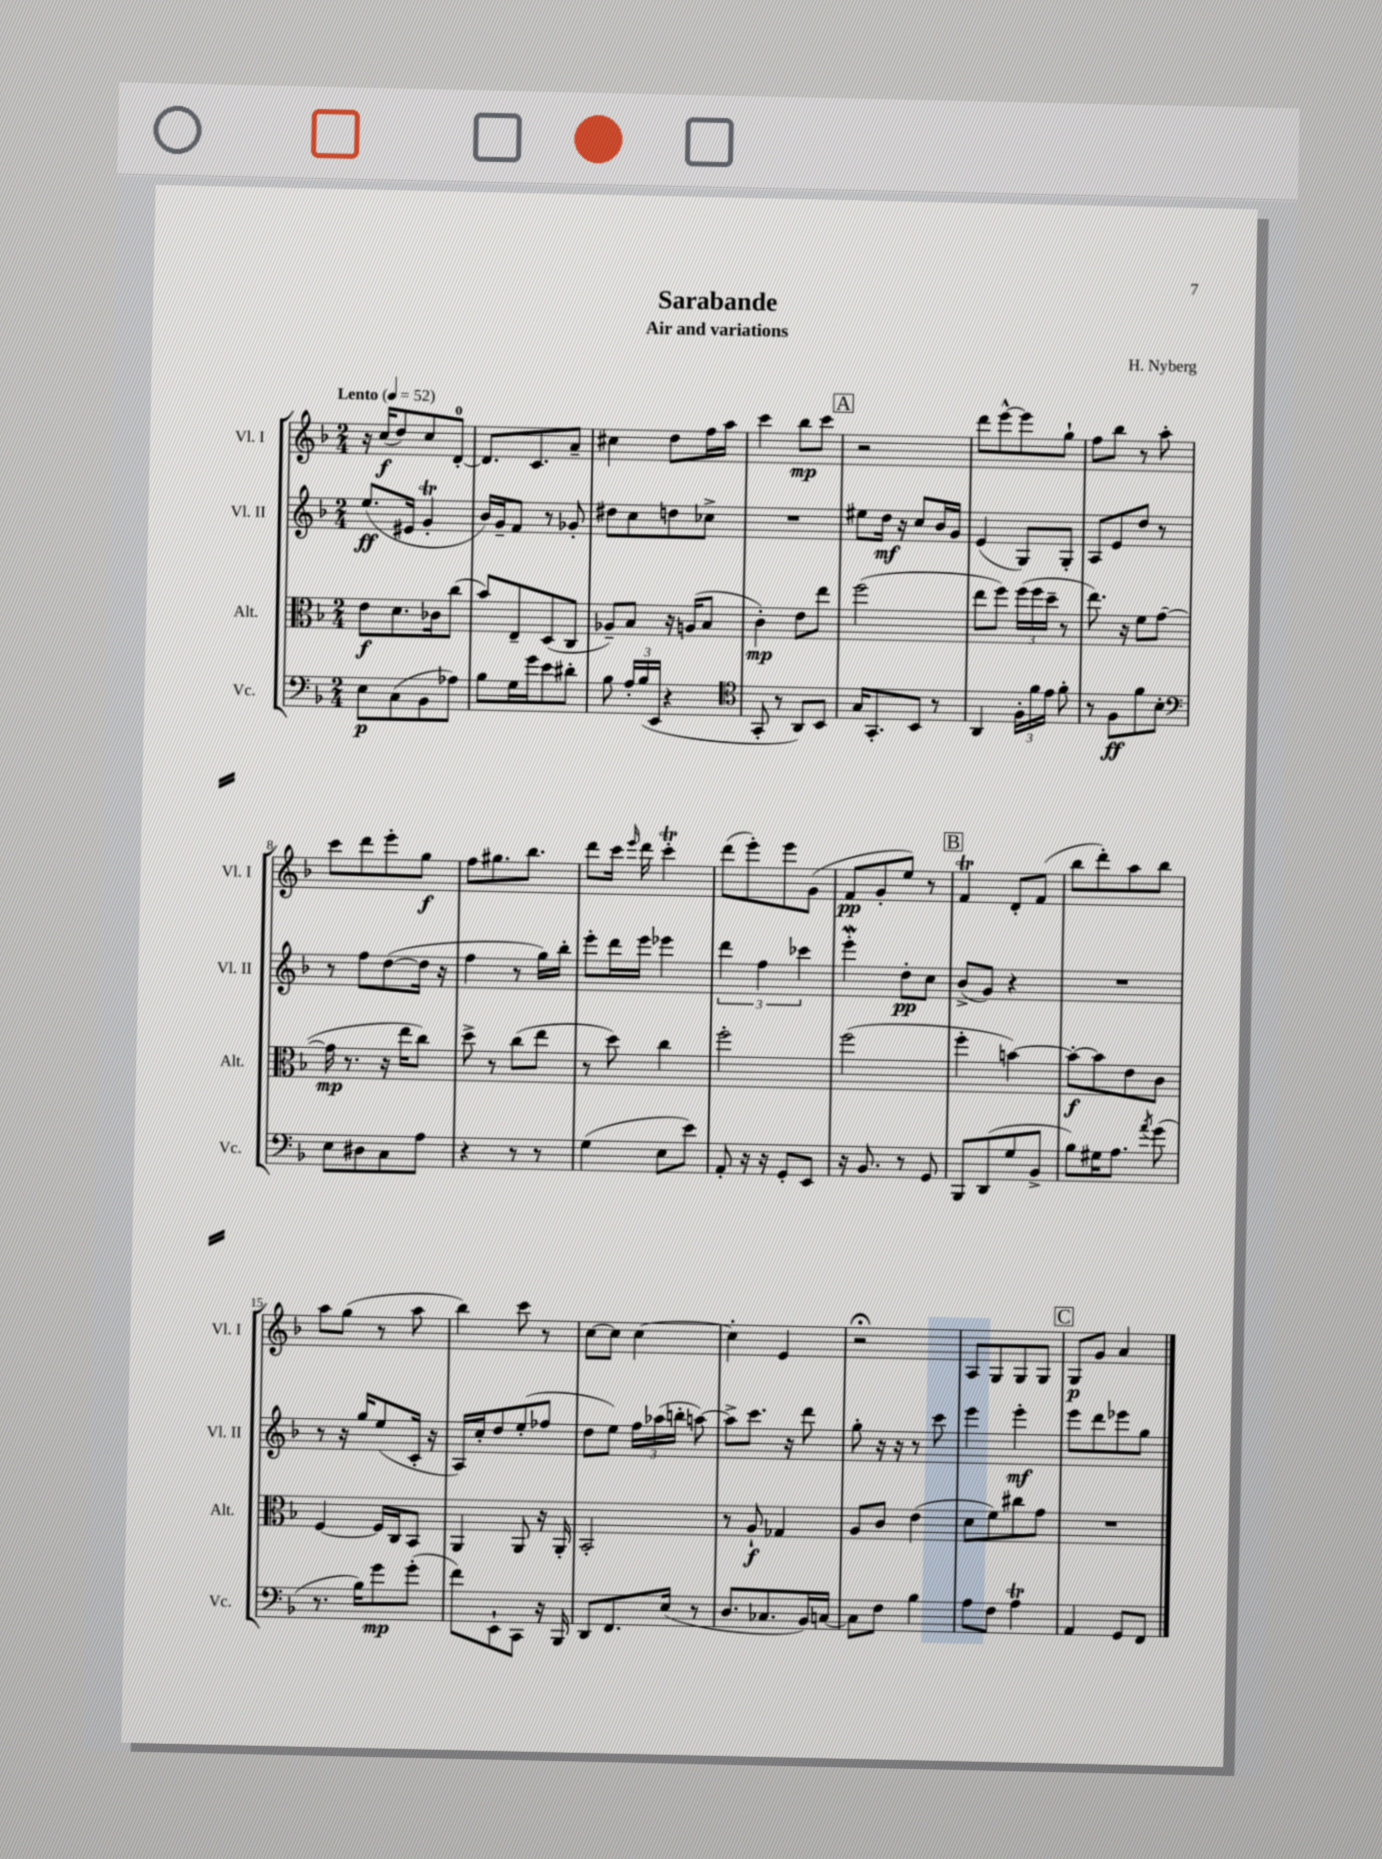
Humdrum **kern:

**kern	**dynam	**kern	**dynam	**kern	**dynam	**kern	**dynam
*part4	*part4	*part3	*part3	*part2	*part2	*part1	*part1
*staff4	*staff4	*staff3	*staff3	*staff2	*staff2	*staff1	*staff1
*I"Vc.	*	*I"Alt.	*	*I"Vl. II	*	*I"Vl. I	*
*I'Vc.	*	*I'Alt.	*	*I'Vl. II	*	*I'Vl. I	*
*clefF4	*	*clefC3	*	*clefG2	*	*clefG2	*
*k[b-]	*	*k[b-]	*	*k[b-]	*	*k[b-]	*
*M2/4	*	*M2/4	*	*M2/4	*	*M2/4	*
*MM52	*	*MM52	*	*MM52	*	*MM52	*
=1	=1	=1	=1	=1	=1	=1	=1
!	!	!	!	!	!	!LO:TX:a:B:t=Lento	!
8E\L	p	8e\L	f	(8.ee/L	ff	16r	.
.	.	.	.	.	.	(16cc/KL	f
(8C\	.	8.d\	.	.	.	8dd/)	.
.	.	.	.	16e#X/Jk	.	.	.
8BB-\	.	.	.	4gT'/	.	8cc/	.
.	.	16c-X\k	.	.	.	.	.
8A-X\J)	.	(8cc\J	.	.	.	[8d'/J	.
=2	=2	=2	=2	=2	=2	=2	=2
8B-\L	.	8b-/L)	.	16b-/LL)	.	8.d/L]	.
.	.	.	.	16g~/J	.	.	.
16G\L	.	8E~/	.	8f/J	.	.	.
16g\J	.	.	.	.	.	8.c/	.
8e\	.	(8D/	.	8r	.	.	.
8d#X'\J	.	8C/J	.	8g-X'/	.	8a~/J	.
=3	=3	=3	=3	=3	=3	=3	=3
8B-\	.	8A-X~/L)	.	8dd#X\L	.	4cc#X\	.
24A'/LL	.	8B-/J	.	8cc\	.	.	.
(24B-/	.	.	.	.	.	.	.
24EE/JJ	.	.	.	.	.	.	.
4r	.	16r	.	8ddn\	.	8dd\L	.
.	.	(16An/KL	.	.	.	.	.
.	.	8B-/J	.	8cc-X^\J	.	16ff\L	.
.	.	.	.	.	.	16aa\JJ	.
=4	=4	=4	=4	=4	=4	=4	=4
*clefC4	*	*	*	*	*	*	*
8GG'/	.	4c'\)	mp	2r	.	4ccc\	.
8r	.	.	.	.	.	.	.
8AA/L)	.	8e\L	.	.	.	8bb-\L	mp
8BB-/J	.	8ee\J	.	.	.	8ccc\J	.
!!LO:REH:place=s1:t=A
=5	=5	=5	=5	=5	=5	=5	=5
16G/KL	.	(2ff\	.	8ee#X\L	.	2r	.
8.GG'/	.	.	.	.	.	.	.
.	.	.	.	16dd\Jk	mf	.	.
.	.	.	.	16r	.	.	.
8BB-/J	.	.	.	8cc/L	.	.	.
8r	.	.	.	16b-/L	.	.	.
.	.	.	.	16g/JJ	.	.	.
=6	=6	=6	=6	=6	=6	=6	=6
4AA/	.	8ee\L	.	(4e/	.	8ddd\L	.
.	.	8ff\J)	.	.	.	[8eee^^\	.
24F'\LL	.	(24ff\LL	.	8G/L)	.	8eee\]	.
24f\	.	24ff\	.	.	.	.	.
24e\JJ	.	24dd~\JJ	.	.	.	.	.
8f'\	.	8r	.	8G'/J	.	8gg`\J	.
=7	=7	=7	=7	=7	=7	=7	=7
8r	.	8.ee\)	.	8A/L	.	8ff\L	.
8F\L	ff	.	.	8e/	.	8bb-\J	.
.	.	16r	.	.	.	.	.
8f\	.	8f\L	.	8dd/J	.	8r	.
8B-'\J	.	([8g\J	.	8r	.	8aa'\	.
!!LO:LB:g=z
=8	=8	=8	=8	=8	=8	=8	=8
*clefF4	*	*	*	*	*	*	*
8E\L	.	16g\]	mp	8r	.	8ccc\L	.
.	.	8.r	.	.	.	.	.
8D#X\	.	.	.	8ff\L	.	8ddd\	.
8C\	.	16r	.	([8dd\	.	8eee'\	.
.	.	16ee\KL	.	.	.	.	.
8A\J	.	8cc\J)	.	16dd\Jk]	.	8gg\J	f
.	.	.	.	16r	.	.	.
=9	=9	=9	=9	=9	=9	=9	=9
4r	.	8dd^\	.	4ff\	.	8ff\L	.
.	.	8r	.	.	.	8.gg#X\	.
8r	.	(8cc\L	.	8r	.	.	.
.	.	.	.	.	.	8.bb-\J	.
8r	.	8ee\J	.	16gg\LL)	.	.	.
.	.	.	.	16bb-'\JJ	.	.	.
=10	=10	=10	=10	=10	=10	=10	=10
(4G\	.	8r	.	8eee'\L	.	8ddd\L	.
.	.	8dd\)	.	16ddd\L	.	16ccc\Jk	.
.	.	.	.	.	.	16qqeee/	.
.	.	.	.	16eee\JJ	.	16ddd\	.
8E\L	.	4cc\	.	4eee-X\	.	4cccT'\	.
8e\J)	.	.	.	.	.	.	.
=11	=11	=11	=11	=11	=11	=11	=11
8AA'/	.	2ff'\	.	6ddd\	.	(8ddd\L	.
16r	.	.	.	.	.	8eee'\)	.
.	.	.	.	6ff\	.	.	.
16r	.	.	.	.	.	.	.
8GG'/L	.	.	.	.	.	8eee\	.
.	.	.	.	6ccc-X\	.	.	.
8EE/J	.	.	.	.	.	(8g\J	.
=12	=12	=12	=12	=12	=12	=12	=12
16r	.	(2ff\	.	4eeeW'\	.	8f/L	pp
8.BB-/	.	.	.	.	.	.	.
.	.	.	.	.	.	8g'/	.
8r	.	.	.	8dd'\L	pp	8ee/J)	.
8GG/	.	.	.	8cc\J	.	8r	.
!!LO:REH:place=s1:t=B
=13	=13	=13	=13	=13	=13	=13	=13
8BBB-/L	.	4ff'\	.	(8b-^/L	.	4fT/	.
(8DD/	.	.	.	8g/J)	.	.	.
8G/	.	[4bn\)	.	4r	.	8d'/L	.
8BB-^/J	.	.	.	.	.	(8f/J	.
=14	=14	=14	=14	=14	=14	=14	=14
8B-\L)	.	8b'\L_	f	2r	.	8bb-\L	.
16G#X\K	.	8b\]	.	.	.	8ddd'\)	.
8.A\J	.	.	.	.	.	.	.
.	.	8e\	.	.	.	8aa\	.
8qa/	.	.	.	.	.	.	.
(8g\	.	8c\J	.	.	.	8bb-\J	.
!!LO:LB:g=z
=15	=15	=15	=15	=15	=15	=15	=15
8.r	.	[4F/	.	8r	.	8aa\L	.
.	.	.	.	16r	.	(8gg\J	.
16B-\KL)	.	.	.	16gg/KL	.	.	.
8g\	mp	16F/LL]	.	(8ee/	.	8r	.
.	.	16C/J	.	.	.	.	.
(8g'\J	.	8BB-/J	.	16c'/Jk	.	8aa\	.
.	.	.	.	16r	.	.	.
=16	=16	=16	=16	=16	=16	=16	=16
8f\L)	.	4AA/	.	16A/LL)	.	4bb-\)	.
.	.	.	.	16cc'/J	.	.	.
8EE`\	.	.	.	8dd/	.	.	.
8CC\J	.	8AA/	.	(8ee'/	.	8ccc\	.
16r	.	16r	.	8ff-X/J	.	8r	.
16BBB-/	.	16AA'/	.	.	.	.	.
=17	=17	=17	=17	=17	=17	=17	=17
8DD/L	.	2BB-'/	.	8dd\L	.	[8cc\L	.
8.FF/	.	.	.	8ee\J)	.	8cc\J]	.
.	.	.	.	24ff\LL	.	[4cc\	.
.	.	.	.	(24aa-X\	.	.	.
(16E/Jk	.	.	.	.	.	.	.
.	.	.	.	24bbn'\JJ	.	.	.
8r	.	.	.	[8aan\)	.	.	.
=18	=18	=18	=18	=18	=18	=18	=18
8.D/L	.	8r	.	8aa^\L]	.	4cc'\]	.
.	.	8A`/	f	8.ccc\J	.	.	.
8.C-X/	.	.	.	.	.	.	.
.	.	4G-X/	.	.	.	4e/	.
.	.	.	.	16r	.	.	.
16BB-/L)	.	.	.	8ddd\	.	.	.
[16Cn/JJ	.	.	.	.	.	.	.
=19	=19	=19	=19	=19	=19	=19	=19
8C\L]	.	8A/L	.	8gg'\	.	2r;<	.
8F\J	.	8c/J	.	16r	.	.	.
.	.	.	.	16r	.	.	.
4B-\	.	(4e\	.	8r	.	.	.
.	.	.	.	8ccc\	.	.	.
=20	=20	=20	=20	=20	=20	=20	=20
8A\L	.	8d\L	.	4eee\	.	8A/L	.
8F\J	.	8f\)	.	.	.	8G/	.
4At\	.	8cc#X\	.	4eee'\	mf	8G/	.
.	.	8g\J	.	.	.	8G/J	.
!!LO:REH:place=s1:t=C
=21	=21	=21	=21	=21	=21	=21	=21
4AA/	.	2r	.	8eee\L	.	8G/L	p
.	.	.	.	8ddd\	.	8g/J	.
8GG/L	.	.	.	8eee-X\	.	4a/	.
8FF/J	.	.	.	8gg\J	.	.	.
==	==	==	==	==	==	==	==
*-	*-	*-	*-	*-	*-	*-	*-
